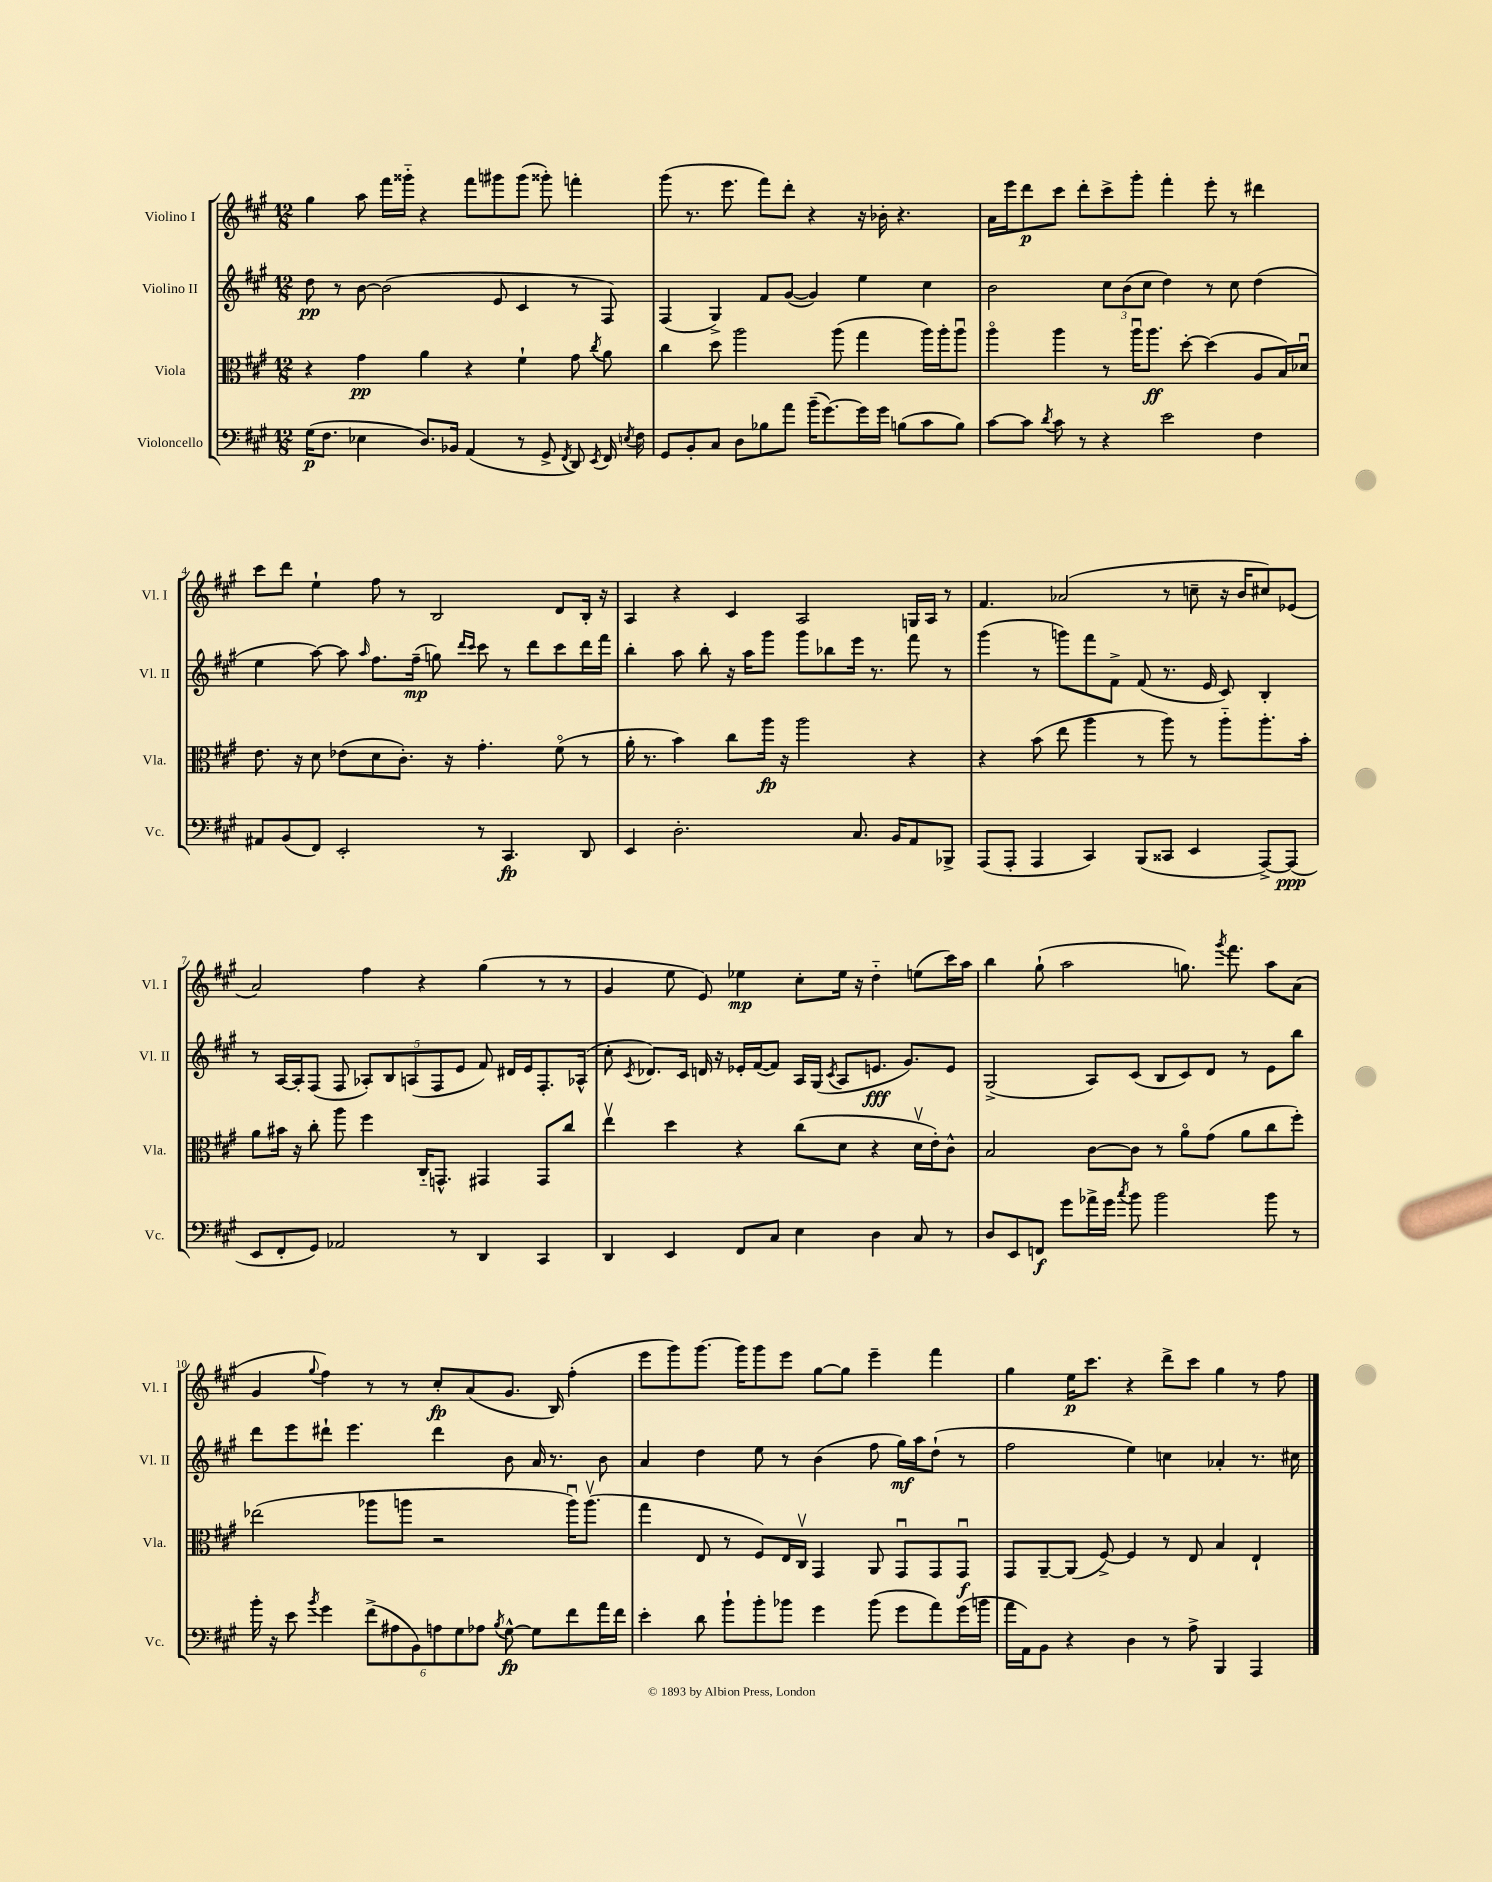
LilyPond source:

<<
\new StaffGroup <<
\new Staff = "s0" \with { instrumentName = "Violino I" shortInstrumentName = "Vl. I" } {
    \clef treble \key a \major \numericTimeSignature \time 12/8
    \autoBeamOff gis''4 a''8 fis'''16[ gisis'''16]-_ r4 fis'''8[ gis'''8 gis'''8]( gisis'''8-.) f'''4-. |
    gis'''8( r8. e'''8. fis'''8[) d'''8]-. r4 r16 bes'16-. r4. |
    a'16[ e'''16 d'''8\p cis'''8] d'''8[-. cis'''8-> gis'''8]-. fis'''4-. e'''8-. r8 dis'''4 |
    cis'''8[ d'''8] e''4-! fis''8 r8 b2 d'8[ b16]-. r16 |
    a4 r4 cis'4 a2 g16[ a16] r8 |
    fis'4. aes'2( r8 c''8-- r16 b'16[ cis''8) ees'8]( |
    a'2) fis''4 r4 gis''4( r8 r8 |
    gis'4 e''8 e'8) ees''4\mp cis''8[-. ees''16] r16 d''4-_ e''8[( cis'''16) a''16] |
    b''4 gis''8-!( a''2 g''8.) \acciaccatura { gis'''8 } fis'''8. a''8[ a'8]( |
    gis'4 \appoggiatura { gis''8 } fis''4) r8 r8 cis''8[-.\fp a'8( gis'8.] b16) fis''4-.( |
    e'''8[ gis'''8) gis'''8.]~ gis'''16[ gis'''8 e'''8] gis''8[~ gis''8] e'''4-- fis'''4 |
    gis''4 e''16[\p cis'''8.] r4 d'''8[-> cis'''8] gis''4 r8 fis''8 \bar "|." |
}
\new Staff = "s1" \with { instrumentName = "Violino II" shortInstrumentName = "Vl. II" } {
    \clef treble \key a \major \numericTimeSignature \time 12/8
    \autoBeamOff d''8\pp r8 b'8~ b'2( e'8 cis'4 r8 fis8) |
    fis4( gis4->) fis'8[ gis'8]~( gis'4) e''4 cis''4 |
    b'2 \tuplet 3/2 { cis''8[ b'8( cis''8] } d''4) r8 cis''8 d''4( |
    e''4 a''8~) a''8 \grace { a''16 } fis''8.[ fis''16]--\mp( g''8) \grace { d'''16[ cis'''16] } cis'''8 r8 d'''8[ cis'''8 d'''16 fis'''16] |
    b''4-. a''8 b''8-. r16 a''16[ gis'''8] gis'''8[ bes''8 e'''16] r8. fis'''8 r8 |
    gis'''4( r8 g'''8[) fis'''8 fis'8]-> fis'8( r8. e'16 cis'8) b4-. |
    r8 a16[~ a16-. fis8]( fis8 \tuplet 5/4 { aes8[-.) b8 a8( fis8 e'8] } fis'8) dis'16[ e'16 fis8.-. aes16]-^( |
    cis''8-. \acciaccatura { cis'8 } des'8.[) cis'16] d'16 r16 ees'16[-. fis'16~( fis'8]) a16[ gis16]( \acciaccatura { cis'8 } a8[ e'8.]\fff gis'8.[) e'8] |
    gis2->( a8[) cis'8]( b8[ cis'8) d'8] r8 e'8[ b''8] |
    d'''8[ e'''8 dis'''8]-! e'''4. dis'''4 b'8 a'16 r8. b'8 |
    a'4 d''4 e''8 r8 b'4( fis''8 gis''16[\mf) a''16 d''8]-!( r8 |
    fis''2 e''4) c''4 aes'4-. r8. cis''16 \bar "|." |
}
\new Staff = "s2" \with { instrumentName = "Viola" shortInstrumentName = "Vla." } {
    \clef alto \key a \major \numericTimeSignature \time 12/8
    \autoBeamOff r4 gis'4\pp a'4 r4 fis'4-! gis'8 \acciaccatura { cis''8 } a'8 |
    cis''4 d''8 a''2 a''8( gis''4 a''16[) a''16-. a''8]\downbow |
    a''4\flageolet a''4 r8 a''16[\downbow a''8.]\ff d''8~-. d''4( a8[ b16) des'16]\downbow |
    e'8. r16 d'8 ees'8[( d'8 cis'8.]-.) r16 gis'4.-. fis'8\flageolet( r8 |
    a'16-. r8. b'4) cis''8[ a''16]\fp r16 a''2 r4 |
    r4 b'8( e''8 a''4 r8 a''8) r8 a''8[-_ a''8.-. b'16]-. |
    a'8[ bis'16] r16 cis''8-. a''8 fis''4 cis16[-_ g,8.]-^ gis,4 gis,8[ cis''8] |
    e''4\upbow d''4 r4 cis''8[( d'8] r4 d'16[\upbow e'16-.) cis'8]-^ |
    b2 cis'8[~ cis'8] r8 a'8[\flageolet gis'8]( a'8[ cis''8 fis''8]-.) |
    ees''2( aes''8[ a''8] r2 a''16[\downbow) a''8.]\upbow( |
    gis''4 e8 r8 fis8[) e16 cis16]\upbow gis,4 a,8 gis,8[\downbow gis,8 gis,8]\downbow\f |
    gis,8[ a,8~-- a,8]( fis8~->) fis4 r8 e8 b4 e4-! \bar "|." |
}
\new Staff = "s3" \with { instrumentName = "Violoncello" shortInstrumentName = "Vc." } {
    \clef bass \key a \major \numericTimeSignature \time 12/8
    \autoBeamOff gis16[\p( fis8.] ees4 d8.[) bes,16] a,4( r8 gis,8-> \acciaccatura { fis,8 } d,8) \acciaccatura { e,8 } fis,16 \acciaccatura { e8 } fis16 |
    gis,8[ b,8-. cis8] d8[ bes8 a'8] b'16[--( gis'8.~) gis'16 gis'16] b8[( cis'8 b8]) |
    cis'8[~ cis'8] \acciaccatura { d'8 } cis'8 r8 r4 e'2 fis4 |
    ais,8[ b,8( fis,8]) e,2-. r8 cis,4.\fp d,8 |
    e,4 d2.-. cis8. b,16[ a,8 bes,,8]-> |
    a,,8[( a,,8]-. a,,4 cis,4) b,,8[( cisis,8] e,4 a,,8[~->) a,,8]\ppp( |
    e,8[ fis,8-. gis,8]) aes,2 r8 d,4 cis,4 |
    d,4 e,4 fis,8[ cis8] e4 d4 cis8 r8 |
    d8[ e,8 f,8]\f gis'8[ aes'16-> gis'16] \acciaccatura { cis''8 } b'8 b'2 b'8 r8 |
    b'16-. r16 e'8 \acciaccatura { b'8 } gis'4 \tuplet 6/4 { fis'8[->( ais8 b,8) a8 gis8 aes8] } \acciaccatura { b8 } gis8~-^\fp gis8[ fis'8 a'16 fis'16] |
    e'4-. d'8 b'8[-! b'8-. bes'8] gis'4 bes'8( gis'8[ a'8) gis'16( b'16] |
    a'16[ a,16) b,8] r4 d4 r8 a8-> b,,4 a,,4 \bar "|." |
}
>>
>>
